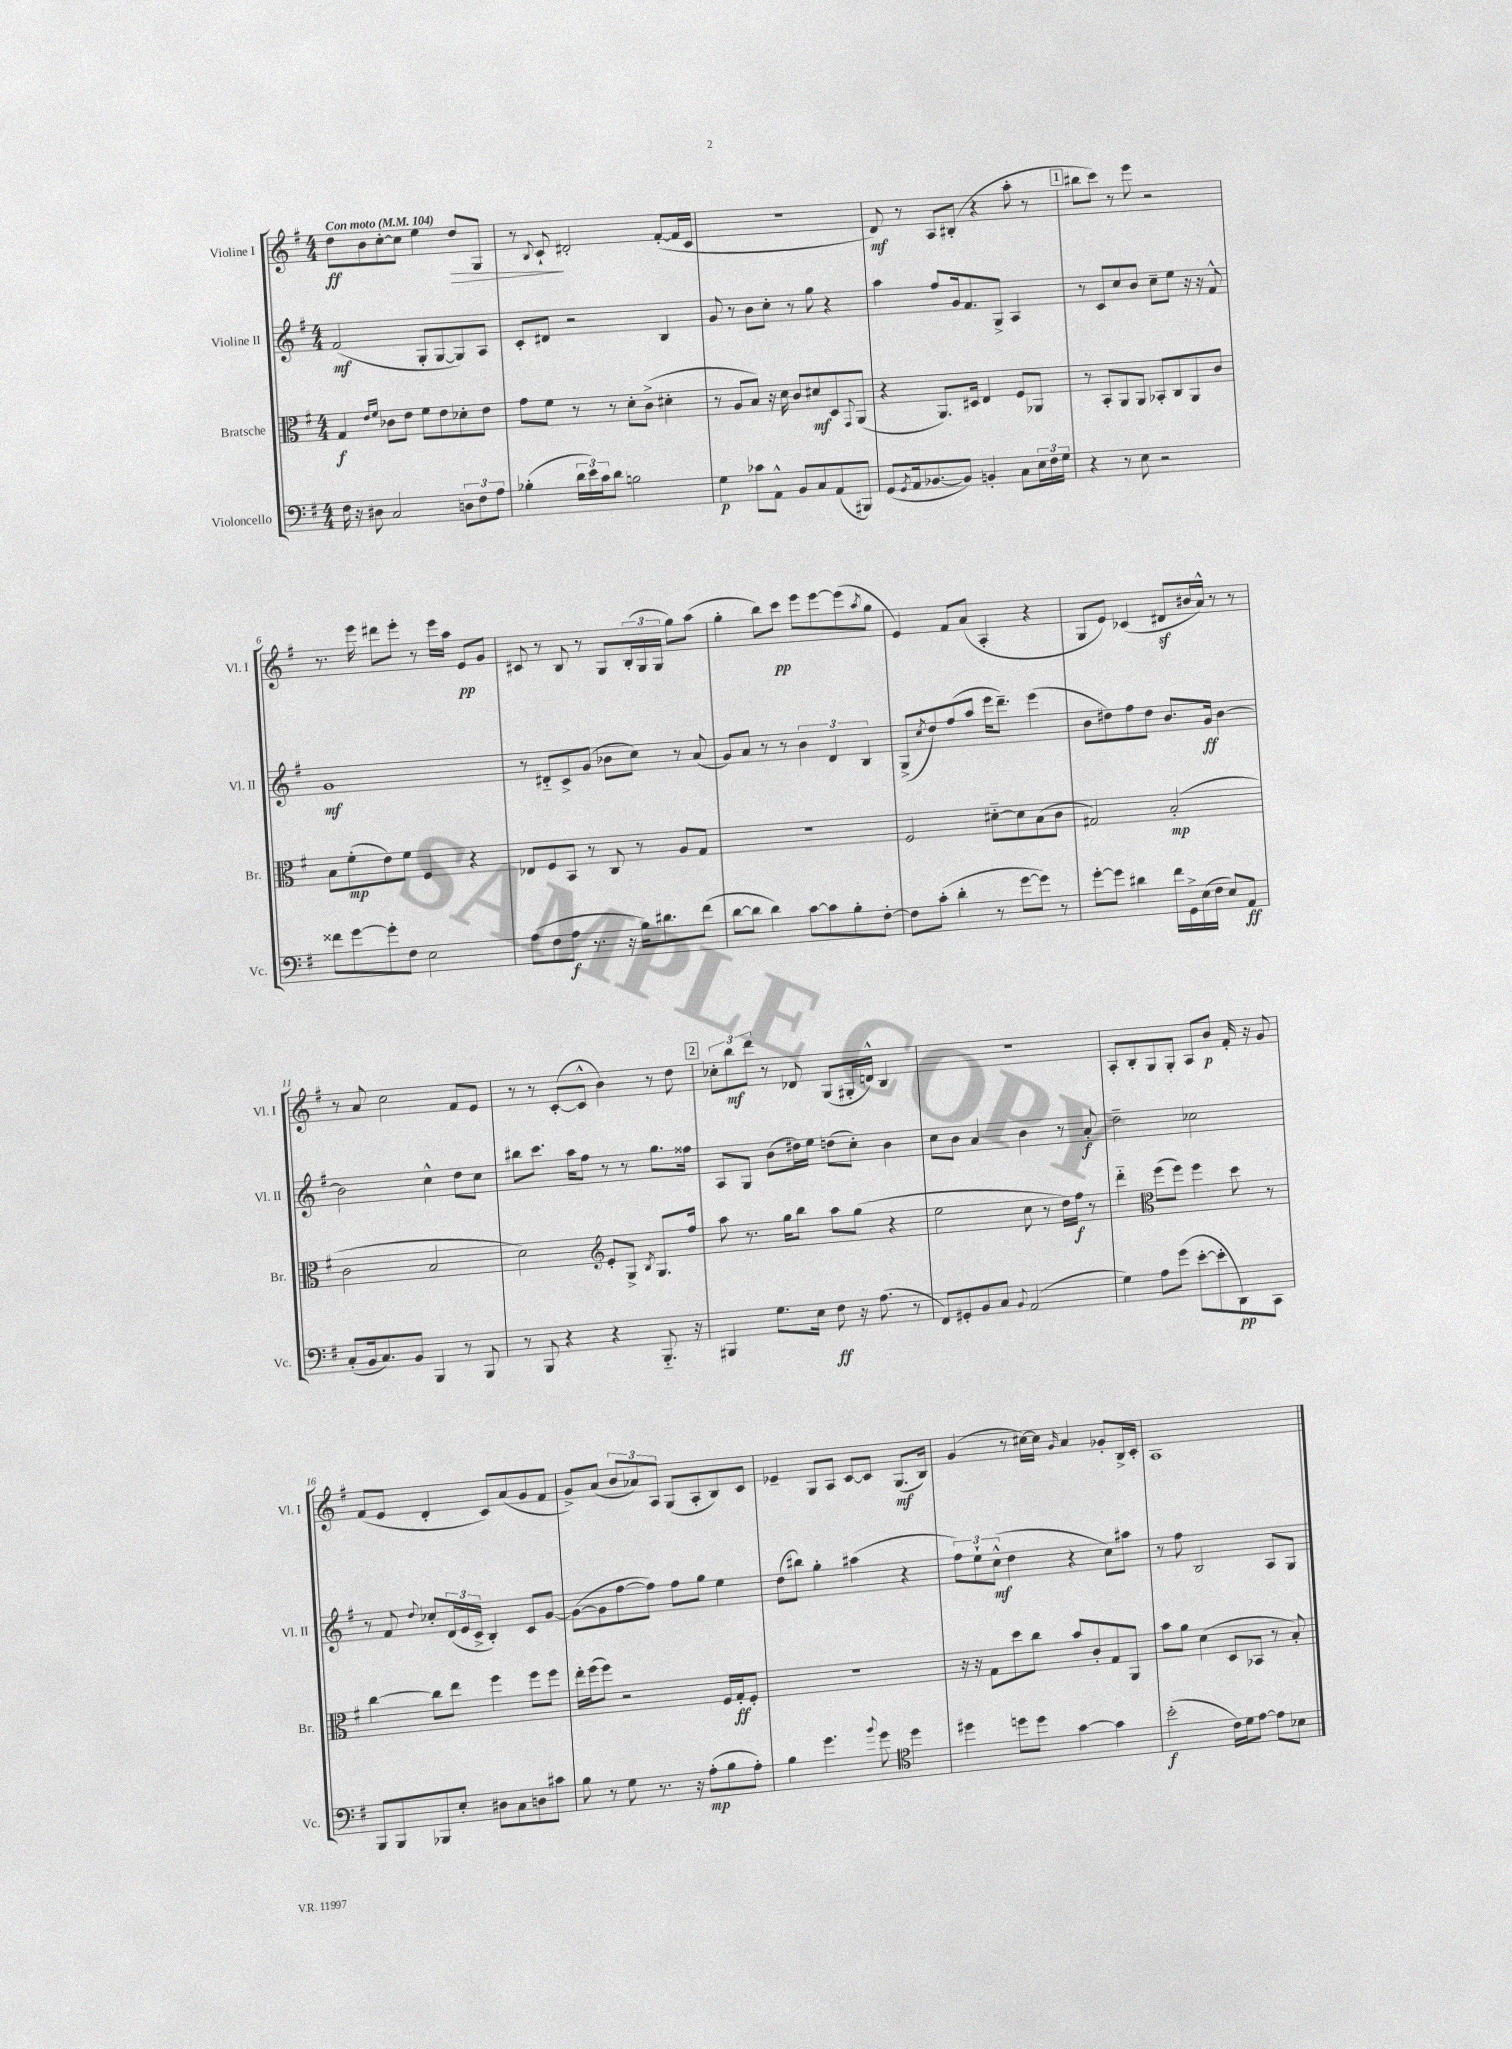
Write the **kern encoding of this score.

**kern	**dynam	**kern	**dynam	**kern	**dynam	**kern	**dynam
*part4	*part4	*part3	*part3	*part2	*part2	*part1	*part1
*staff4	*staff4	*staff3	*staff3	*staff2	*staff2	*staff1	*staff1
*I"Violoncello	*	*I"Bratsche	*	*I"Violine II	*	*I"Violine I	*
*I'Vc.	*	*I'Br.	*	*I'Vl. II	*	*I'Vl. I	*
*clefF4	*	*clefC3	*	*clefG2	*	*clefG2	*
*k[f#]	*	*k[f#]	*	*k[f#]	*	*k[f#]	*
*M4/4	*	*M4/4	*	*M4/4	*	*M4/4	*
*MM104	*	*MM104	*	*MM104	*	*MM104	*
=1	=1	=1	=1	=1	=1	=1	=1
!	!	!	!	!	!	!LO:TX:a:B:t=Con moto	!
16F#\	.	4G/	f	(2f#/	mf	8dd\L	ff
16r	.	.	.	.	.	.	.
8D#X\	.	.	.	.	.	8b\	.
.	.	16qqe/LL	.	.	.	.	.
.	.	16qqf#/JJ	.	.	.	.	.
2C/	.	8c-X\L	.	.	.	[8cc'\	.
.	.	8e\J	.	.	.	8cc\J]	.
.	.	8f#\L	.	8G'/L	.	4ee\	.
.	.	8e\	.	[8G/	.	.	.
!	!	!	!	!	!	!	!LO:HP:b
12Dn\L	.	8d-X'\	.	8G/])	.	8dd/L	>
12F#\	.	.	.	.	.	.	.
.	.	8e\J	.	8A/J	.	8G/J	.
12A\J	.	.	.	.	.	.	.
=2	=2	=2	=2	=2	=2	=2	=2
(4B-X'\	.	8g\L	.	8c'/L	.	8r	.
.	.	.	.	.	.	8qqB/	.
.	.	8f#\J	.	8d#X/J	.	8c`/	.
24d\LL	.	8r	.	2r	.	2d#X'/	]
24e\)	.	.	.	.	.	.	.
24c\J	.	.	.	.	.	.	.
8d\J	.	8r	.	.	.	.	.
2Bn\	.	8d'\L	.	.	.	.	.
.	.	(8c^\J	.	.	.	.	.
.	.	4d#X'\	.	4B/	.	([8f#'/L	.
.	.	.	.	.	.	16f#/L]	.
.	.	.	.	.	.	16c/JJ	.
=3	=3	=3	=3	=3	=3	=3	=3
4G\	p	8r	.	8g/	.	1r	.
.	.	8A/L	.	8r	.	.	.
8c-X\L	.	8B/J)	.	8b\L	.	.	.
8AA^^\J	.	16r	.	8cc'\J	.	.	.
.	.	16d\	.	.	.	.	.
8BB/L	.	8c/L	.	8r	.	.	.
8C/	.	8d#X/	mf	8gg\	.	.	.
(8AA/	.	8D/	.	4r	.	.	.
.	.	8qqGG/	.	.	.	.	.
8BBB#X/J)	.	(8AA/J	.	.	.	.	.
=4	=4	=4	=4	=4	=4	=4	=4
(8GG/L	.	4r	.	4aa\	.	8d/)	mf
8qGG/	.	.	.	.	.	.	.
16AA/k	.	.	.	.	.	8r	.
[8.BB-X/	.	.	.	.	.	.	.
.	.	8.AA/L)	.	8ff#/L	.	8A/L	.
8BB-/J])	.	.	.	16g/k	.	(8B#X'/J	.
.	.	16D#X/Jk	.	8.f#/	.	.	.
4BBn'/	.	4E/	.	.	.	4r	.
.	.	.	.	8G^/J	.	.	.
8C\L	.	8F#/L	.	4A/	.	8aa'\	.
24E\L	.	8AA-X/J	.	.	.	8r	.
24F#\	.	.	.	.	.	.	.
24G\JJ	.	.	.	.	.	.	.
!!LO:REH:place=s1:t=1
=5	=5	=5	=5	=5	=5	=5	=5
4r	.	8r	.	8r	.	8bb#X\L	.
.	.	8BB'/L	.	8c/L	.	8ccc\J)	.
8r	.	8AA/	.	8cc/	.	8r	.
8E\	.	8AA/J	.	8b/J	.	8eee\	.
2r	.	8BB-X'/L	.	8cc~\L	.	2r	.
.	.	8C/	.	8ee\J	.	.	.
.	.	8AA/	.	16r	.	.	.
.	.	.	.	16r	.	.	.
.	.	8c/J	.	8f#^^/	.	.	.
!!LO:LB:g=z
=6	=6	=6	=6	=6	=6	=6	=6
8f##X\L	.	8B\L	.	1g	mf	8.r	.
[8g\	.	(8f#'\	mp	.	.	.	.
.	.	.	.	.	.	16eee\	.
8g'\]	.	8e\)	.	.	.	8ddd#X\L	.
8F#\J	.	8f#\J	.	.	.	8eee'\J	.
2E\	.	4F#/	.	.	.	8r	.
.	.	.	.	.	.	16eee\LL	.
.	.	.	.	.	.	16aa\JJ	.
.	.	4r	.	.	.	8e/L	pp
.	.	.	.	.	.	8g/J	.
=7	=7	=7	=7	=7	=7	=7	=7
(8A\L	.	8E-X/L	.	8r	.	8c#X/	.
8F#\	.	8F#/	.	8d#X/L	.	8r	.
8A\J	f	8BB/J	.	8c^/	.	8B/	.
8.r	.	8r	.	(8g/J	.	8r	.
.	.	8C/	.	8b-X\L	.	8G/L	.
16r	.	.	.	.	.	.	.
16B\KL)	.	8r	.	8cc\J)	.	(24B'/L	.
.	.	.	.	.	.	24G/	.
8.d#X\	.	.	.	.	.	.	.
.	.	.	.	.	.	24G/JJ	.
.	.	8A/L	.	8r	.	8gg\L)	.
(8f#\J	.	8G/J	.	(8a/	.	(8aa\J	.
=8	=8	=8	=8	=8	=8	=8	=8
[8d\L	.	1r	.	8g/L)	.	4gg'\	.
8d\J]	.	.	.	8a/J	.	.	.
4d\)	.	.	.	8r	.	8bb\L)	.
.	.	.	.	8r	.	8ccc\J	pp
[8c\L	.	.	.	6b\	.	8eee\L	.
8c\]	.	.	.	.	.	[8eee\	.
.	.	.	.	6d/	.	.	.
8B'\	.	.	.	.	.	(8eee\]	.
.	.	.	.	6B/	.	.	.
.	.	.	.	.	.	8qaa/	.
[8F#'\J	.	.	.	.	.	8gg\J	.
=9	=9	=9	=9	=9	=9	=9	=9
8F#\L]	.	2F#/	.	(8G^/L	.	4e/)	.
.	.	.	.	8qcc/	.	.	.
(8c'\J	.	.	.	8dd/)	.	.	.
4d'\	.	.	.	(8ff#/	.	8f#/L	.
.	.	.	.	8aa/J	.	(8a/J	.
8r	.	[8d#X\L	.	16eee\KL	.	4A'/	.
.	.	.	.	8.ddd~\J)	.	.	.
[8g\L	.	8d#\]	.	.	.	.	.
8g\J])	.	(8B\	.	(4eee\	.	4r	.
8r	.	8c\J	.	.	.	.	.
=10	=10	=10	=10	=10	=10	=10	=10
[8g'\L	.	2G#X/)	.	8b\L	.	8G/L	.
8g\J]	.	.	.	8dd#X\)	.	8e/J)	.
4d#X\	.	.	.	8ff#\	.	(4c-X/	.
.	.	.	.	8dd#\J	.	.	.
16f#\LL	.	(2B'/	mp	8.b/L	.	8d#Xz/L	.
16GG^\	.	.	.	.	.	.	.
(16E\	.	.	.	.	.	16b#X/L	.
16F#\JJ	.	.	.	16g/Jk	ff	16a^^/JJ)	.
8E/L)	.	.	.	[4b\	.	8r	.
8AA/J	ff	.	.	.	.	8r	.
!!LO:LB:g=z
=11	=11	=11	=11	=11	=11	=11	=11
(8C'/L	.	2c\	.	2b\]	.	8r	.
16BB/k	.	.	.	.	.	8a/	.
8.C/)	.	.	.	.	.	.	.
.	.	.	.	.	.	2cc\	.
8BB/J	.	.	.	.	.	.	.
4BBB/	.	2B/	.	4cc^^\	.	.	.
8r	.	.	.	8dd\L	.	8f#/L	.
8BBB/	.	.	.	8cc\J	.	8e/J	.
=12	=12	=12	=12	=12	=12	=12	=12
8r	.	2d\)	.	8bb#X\L	.	8r	.
8BBB/	.	.	.	8.ccc\J	.	8r	.
4r	.	.	.	.	.	([8c'/L	.
.	.	.	.	16aa\KL	.	.	.
.	.	.	.	8ff#\J	.	8c^^/J]	.
*	*	*clefG2	*	*	*	*	*
4r	.	8e'/L	.	8r	.	4b\)	.
.	.	8G^/J	.	8r	.	.	.
.	.	8qB/	.	.	.	.	.
8.BBB/	.	8.G/L	.	8.gg\L	.	8r	.
.	.	.	.	.	.	8dd\	.
16r	.	16ff#/Jk	.	16ff##X\Jk	.	.	.
!!LO:REH:place=s1:t=2
=13	=13	=13	=13	=13	=13	=13	=13
4BBB#X/	.	8aa\	.	8A/L	.	12cc-X'\L	.
.	.	.	.	.	.	12bb\	mf
.	.	8.r	.	8G/J	.	.	.
.	.	.	.	.	.	12ddd\J	.
8.G\L	.	.	.	(8b\L	.	8r	.
.	.	16gg\KL	.	.	.	.	.
.	.	8bb\J	.	16dd#X\L)	.	8d-X/	.
16E\Jk	.	.	.	16ee\JJ	.	.	.
8F#\	ff	8aa\L	.	(8ddn\L	.	(8G/L	.
16r	.	(8gg\J	.	8cc'\J)	.	16G#X'/L	.
(8.A\	.	.	.	.	.	16dn^^/JJ)	.
.	.	4r	.	4b\	.	4B/	.
8r	.	.	.	.	.	.	.
=14	=14	=14	=14	=14	=14	=14	=14
8FF#/L)	.	2ee\	.	8cc\L	.	1r	.
8GG#X'/	.	.	.	8b\J	.	.	.
8BB/	.	.	.	4a/	.	.	.
8C/J	.	.	.	.	.	.	.
8qqBB/	.	.	.	.	.	.	.
(2AA/	.	8cc\	.	4b\	.	.	.
.	.	8r	.	.	.	.	.
.	.	16dd\LL)	.	8r	.	.	.
.	.	16ff#\JJ	f	.	.	.	.
.	.	8r	.	8a'/	f	.	.
=15	=15	=15	=15	=15	=15	=15	=15
4G\)	.	4ddd\	.	2dd~\	.	8A'/L	.
.	.	.	.	.	.	8B'/	.
*	*	*clefC3	*	*	*	*	*
8A\L	.	(8ff#\L	.	.	.	8G/	.
(8g\J	.	8ff#\J)	.	.	.	8G'/J	.
[8e'\L	.	4ff#\	.	2cc-X\	.	8A/L	.
8e'\]	.	.	.	.	.	8b/J	p
8DD\)	pp	8dd\	.	.	.	16f#'/	.
.	.	.	.	.	.	16r	.
8CC\J	.	8r	.	.	.	8g/	.
!!LO:LB:g=z
=16	=16	=16	=16	=16	=16	=16	=16
8BBB/L	.	[4cc\	.	8r	.	(8f#/L	.
8BBB/	.	.	.	8f#/	.	8e/J	.
.	.	.	.	8qqdd/	.	.	.
8BBB-X/	.	8cc\L]	.	8cc-X'/L	.	4d'/	.
8E'/J	.	8ee\J	.	(24d/L	.	.	.
.	.	.	.	24e/	.	.	.
.	.	.	.	24c^/JJ	.	.	.
8D#X\L	.	4ff#\	.	4B'/)	.	8c/L)	.
8C\	.	.	.	.	.	(8a/	.
8Dn\	.	8ff#\L	.	8c/L	.	8g/	.
8c#X\J	.	8ff#\J	.	[8g/J	.	8f#/J	.
=17	=17	=17	=17	=17	=17	=17	=17
8B\	.	16ee'\LL	.	(8g\L_	.	8g^/L)	.
.	.	(16ff#\J	.	.	.	.	.
8r	.	8ff#\J)	.	8g\]	.	(8a/J	.
8G\	.	2r	.	[8ff#\	.	12b/L	.
.	.	.	.	.	.	12a-X/)	.
8.r	.	.	.	8ff#\J])	.	.	.
.	.	.	.	.	.	12A/J	.
.	.	.	.	8ff#\L	.	(8G/L	.
16r	.	.	.	.	.	.	.
(8A'\L	mp	.	.	8gg\J	.	8A'/	.
8B\	.	16F#/LL	.	4ee\	.	8B/)	.
.	.	16G'/J	ff	.	.	.	.
8A'\J)	.	8F#'/J	.	.	.	8c/J	.
=18	=18	=18	=18	=18	=18	=18	=18
4B\	.	1r	.	(8dd\L	.	4e-X~/	.
.	.	.	.	8bb#X\J)	.	.	.
4.g\	.	.	.	4gg'\	.	8G/L	.
.	.	.	.	.	.	8A/J	.
.	.	.	.	(4aa#X\	.	[8c/L	.
8qqb/	.	.	.	.	.	.	.
8g\	.	.	.	.	.	8c/J]	.
*clefC4	*	*	*	*	*	*	*
4dd\	.	.	.	4r	.	(8.G/L	mf
.	.	.	.	.	.	16B/Jk)	.
=19	=19	=19	=19	=19	=19	=19	=19
4dd#X\	.	16r	.	12ff#\L)	.	(4g/	.
.	.	16r	.	.	.	.	.
.	.	.	.	12ee`\	.	.	.
.	.	8G\L	.	.	.	.	.
.	.	.	.	(12cc^^\J	mf	.	.
8ddn\L	.	8dd\	.	4dd\	.	8r	.
8dd\J	.	8cc\J	.	.	.	[16cc#X\LL)	.
.	.	.	.	.	.	16cc#\JJ]	.
.	.	.	.	.	.	16qqg/	.
[4g\	.	8b/L	.	4r	.	4a/	.
.	.	8c'/	.	.	.	.	.
4g\]	.	8G/	.	8cc\L)	.	8g-X'/L	.
.	.	8AA/J	.	8aa#X\J	.	16B^/L	.
.	.	.	.	.	.	16c'/JJ	.
=20	=20	=20	=20	=20	=20	=20	=20
(2b'\	f	8b\L	.	8r	.	1A	.
.	.	8a\J	.	8ff#\	.	.	.
.	.	(4d\	.	2B/	.	.	.
16c\LL)	.	8D/L	.	.	.	.	.
16d\J	.	.	.	.	.	.	.
[8e\J	.	8BB-X/J	.	.	.	.	.
8e\L]	.	8r	.	8A/L	.	.	.
8B-X\J	.	8B'/)	.	8G/J	.	.	.
==	==	==	==	==	==	==	==
*-	*-	*-	*-	*-	*-	*-	*-
